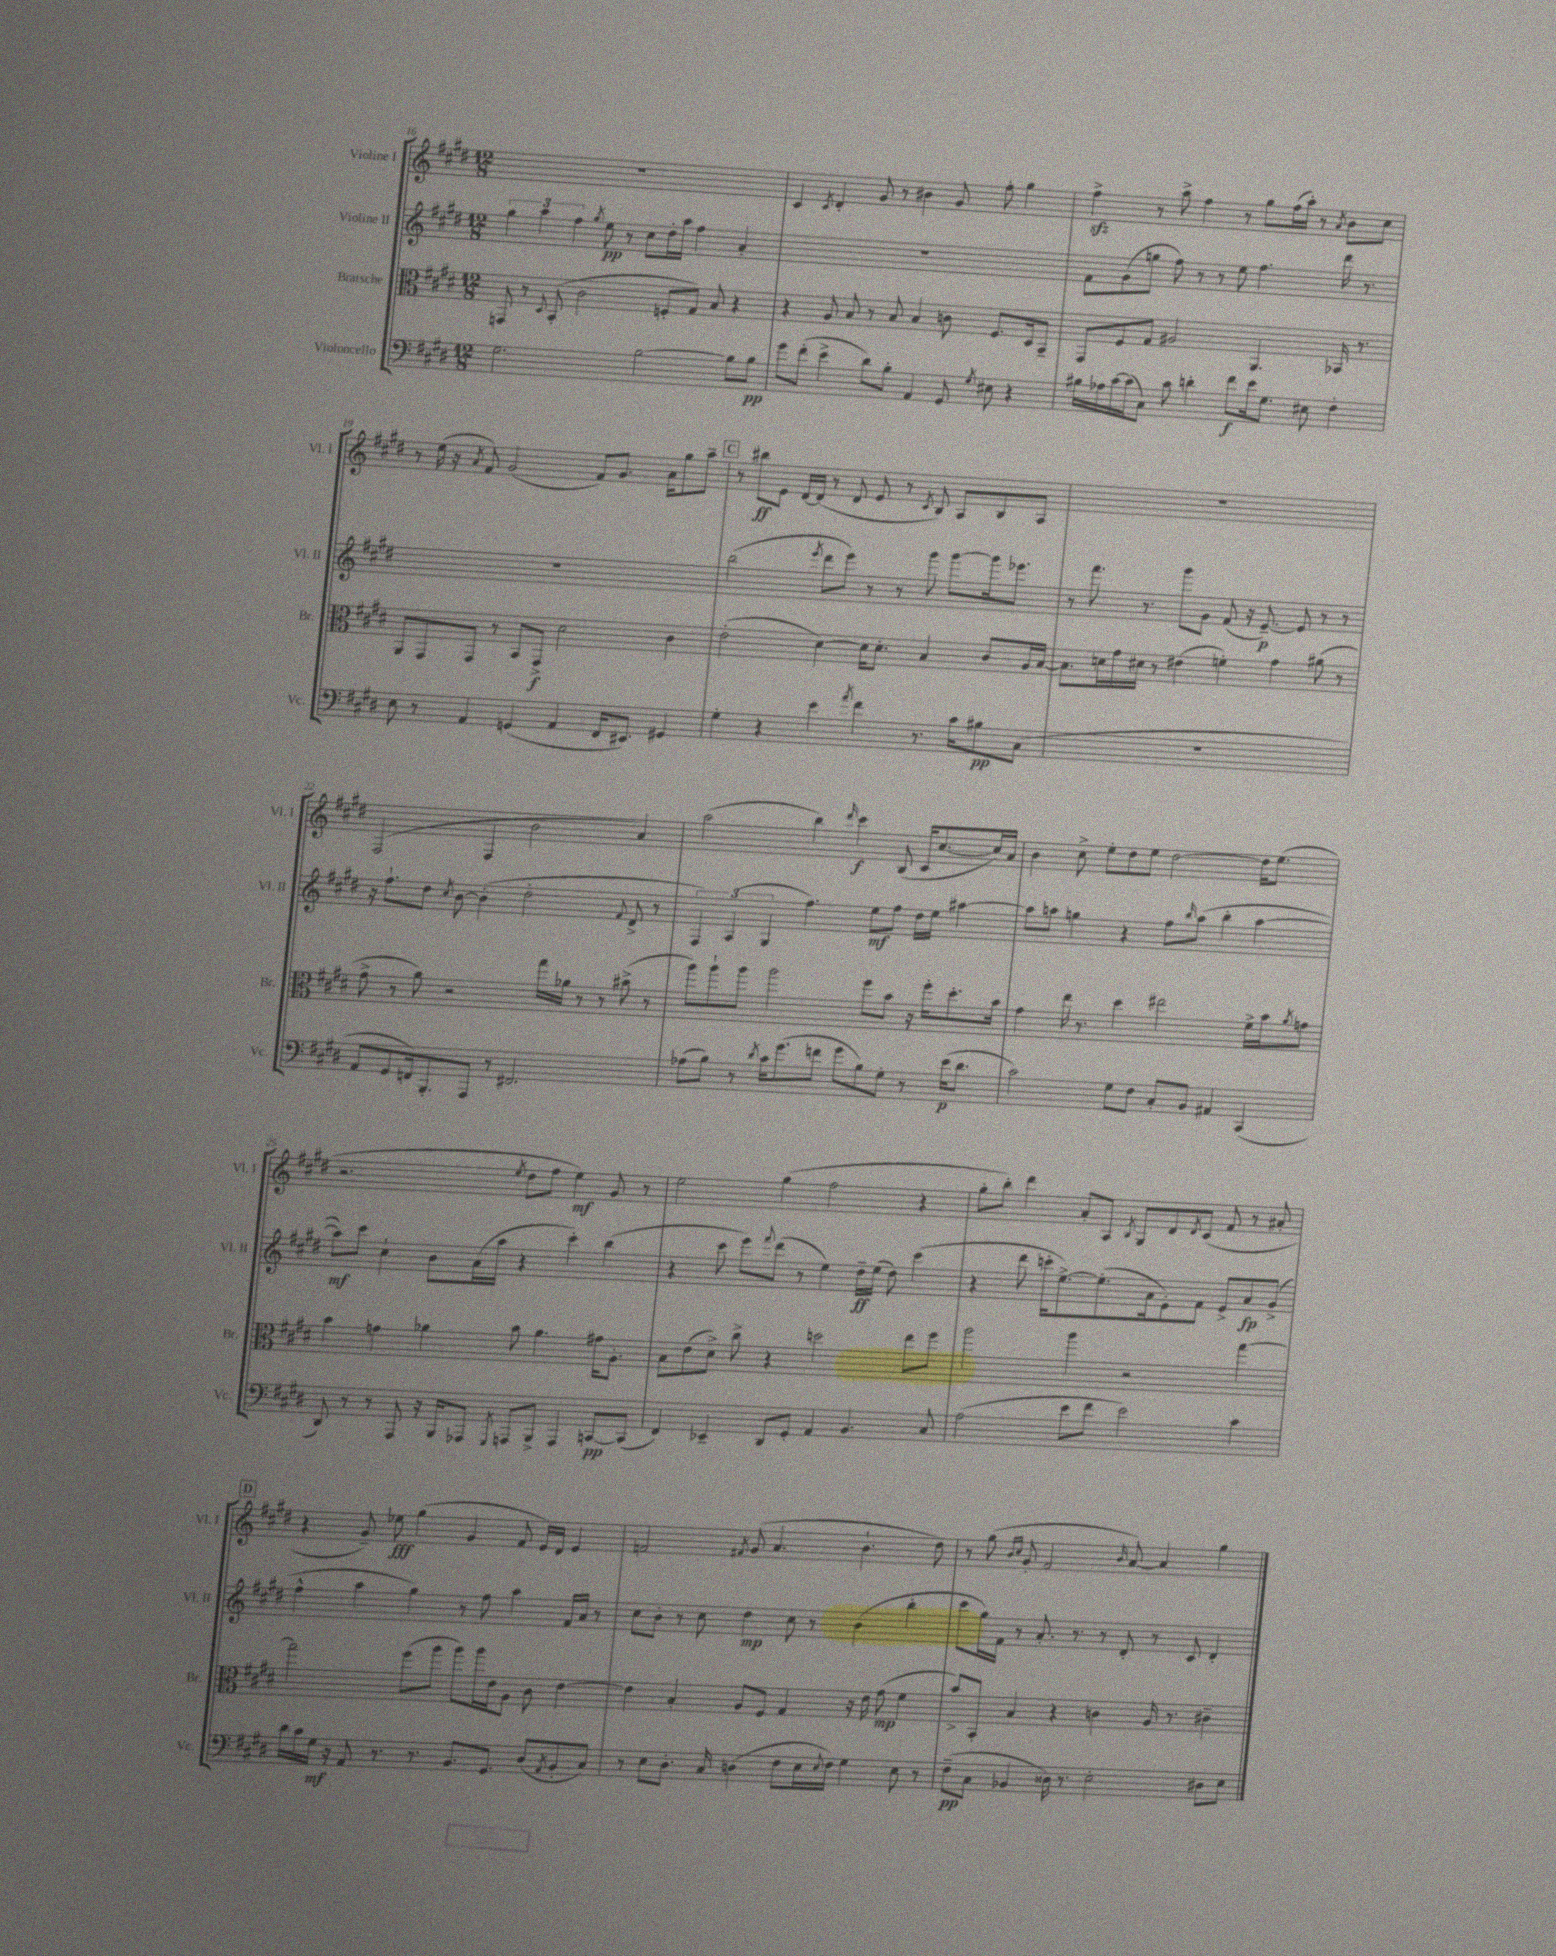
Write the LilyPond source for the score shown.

<<
\new StaffGroup <<
\new Staff = "s0" \with { instrumentName = "Violine I" shortInstrumentName = "Vl. I" } {
    \clef treble \key e \major \numericTimeSignature \time 12/8
    R1. |
    cis'4 \acciaccatura { cis'8 } dis'4-. gis'8 r8 bis'4 gis'8 fis''8-. gis''4 |
    fis''4->\sfz r8 a''8-> fis''4 r8 gis''8 fis''16( a''16-.) r8 \acciaccatura { a'8 } b'8 cis''8 |
    r8 e''16( r16 \acciaccatura { a'8 } fis'8) gis'2( fis'8) gis'8. a'16 gis''8 a''8-- |
    \mark \markup { \box "C" } r8 bis''8\ff e'8 dis'16~ dis'16( r8 dis'8 e'8 r8 \acciaccatura { cis'8 } b8) a8 b8 a8 |
    R1. |
    fis2( fis4 b'2 a'4) |
    a''2( b''4) \grace { dis'''16 } cis'''4\f b8( cis'16 cis''8.~ cis''16) a'16 |
    b'4 cis''8-> e''8-. dis''8 e''8 dis''2~ dis''16 e''8.( |
    r2. \acciaccatura { e''8 } dis''8 fis''8 e''4\mf) gis'8 r8 |
    e''2 gis''4( fis''2 r4 |
    gis''8-. b''8-.) dis'''4 a'8-. a8 \acciaccatura { b8 } gis8 dis'8 \acciaccatura { dis'8 } cis'8( fis'8 r8 ais'8-. |
    \mark \markup { \box "D" } r4 gis'8--) ees''8\fff gis''4( gis'4 fis'8 e'16) dis'16 e'4 |
    f'2 \acciaccatura { fis'8 } gis'8( a'4. b'4.-! dis''8) |
    r8 gis''8( \grace { b'16 cis''16 } gis'8-. fis'2 \grace { b'16 } a'8~) a'4 gis''4 \bar "|." |
}
\new Staff = "s1" \with { instrumentName = "Violine II" shortInstrumentName = "Vl. II" } {
    \clef treble \key e \major \numericTimeSignature \time 12/8
    \tuplet 3/2 { gis''4 a''4 fis''4 } \acciaccatura { gis''8 } e''8\pp r8 cis''8 dis''16-. a''16 fis''4 a'4-. |
    R1. |
    fis'8 gis'8( g''8 fis''8) r8 r8 e''8 fis''4. dis'''16 r8. |
    R1. |
    \mark \markup { \box "C" } b''2( \acciaccatura { e'''8 } dis'''8 e'''8) r8 r8 gis'''8 gis'''8~ gis'''16 ees'''8. |
    r8 fis'''8. r8. gis'''8 gis'8 fis'8( r16 e'8.~--\p) e'8 r8 r8 |
    r16 fis''8.-! dis''8 \acciaccatura { cis''8 } b'8~ b'4-.( dis''2-. \appoggiatura { fis'8 } dis'8-> r8 |
    \tuplet 3/2 { fis4) a4( gis4 } fis''4.) e''8\mf fis''8 dis''16 e''16 ais''4~ |
    ais''8 a''8 g''4 r4 fis''8 \grace { b''16 } a''8( b''4-. a''4~ |
    a''8\mf) cis'''8 cis''4-! b'8 a'16( a''16 r4 cis'''4-.) b''4( |
    r4 cis'''8 e'''8) \appoggiatura { fis'''8 } dis'''8( r8 e''4) dis''16--\ff e''16( dis''8) cis'''4( |
    r4 dis'''8 c'''16-. e''8.~->) e''8.-.( a'16 e'8-.) fis'8 e'8-> a'8\fp gis'8->( |
    \mark \markup { \box "D" } fis''4-^ a''4 gis''4) r8 fis''8 a''4 fis'16 a'16 r8 |
    cis''8 b'8-. r8 cis''8 dis''4\mp cis''8 r8 b'4( b''4-. |
    cis'''8 gis''16) fis'16 r8 a'8.-. r8. r8 dis'8-. r8 cis'8 dis'4-. \bar "|." |
}
\new Staff = "s2" \with { instrumentName = "Bratsche" shortInstrumentName = "Br." } {
    \clef alto \key e \major \numericTimeSignature \time 12/8
    g,8 r8 \appoggiatura { dis8 } b,8-.( cis'2 f8-. gis8) b8 r4 |
    r4 a8 b8 r8 b8 b4 c'8 fis8. dis16 b,8-- |
    gis,8 fis8 gis8 ais2 a,4. bes,16 r8. |
    a,8 gis,8 gis,8 r8 b,8 gis,8->\f dis'2 cis'4 |
    \mark \markup { \box "C" } e'2-.( dis'4~) dis'16 dis'8.-. b4 cis'8 a16 b16~ |
    b8. d'16 gis'16 dis'16 r8 eis'4( f'4-.) gis'4 ais'8( r8 |
    gis'8-> r8 a'8) r2 gis''16 aes'16 r8 r8 bis'8->( r8 |
    a''8) a''8-! a''8 a''2 fis''8 b'8 r16 fis''16-. dis''8.-. b'16 |
    gis'4 e''16 r8. dis''4 eis''2 fis'16-> b'16 \acciaccatura { a'8 } g'8 |
    b'4 g'4 aes'4 b'8 aes'4. gis'16 a8.-. |
    b8 e'8( dis'8->) cis''8-> r4 d''2 e''8 fis''8 |
    a''2 a''4 r2 gis''4~ |
    \mark \markup { \box "D" } gis''2 fis''8( a''8 a''8) a''16 e'16 a8 cis'8 e'4~ |
    e'4 b4-. a8 fis8 gis4 r16 e'16 gis'8\mp( fis'4 |
    b'8->) b,8-. b4 r4 c'4 a16 r8. cis'4-- \bar "|." |
}
\new Staff = "s3" \with { instrumentName = "Violoncello" shortInstrumentName = "Vc." } {
    \clef bass \key e \major \numericTimeSignature \time 12/8
    gis2. b2~ b8 b8\pp |
    gis'8 fis'8-.( e'4-> dis'8) b8-. a,4 gis,8 \acciaccatura { gis8 } eis8 r4 |
    bis16 aes16 cis'16~ cis'16( cis8) cis'8 d'4-. fis'8\f e'16 gis8. eis8 fis4-. |
    e8 r8 a,4 g,4( a,4 fis,16 eis,8.) gis,4 |
    \mark \markup { \box "C" } gis4-. r4 e'4 \acciaccatura { a'8 } fis'4 r8. cis'16 bis8\pp cis8( |
    R1. |
    a,8 gis,8 f,16) b,,8.-. a,,8 r8 fis,2. |
    aes8( b8) r8 \acciaccatura { dis'8 } cis'16 gis'8.( f'8 gis'8 b8) gis8-. r8 e'16\p( dis'8. |
    cis'2) gis8 fis8 cis8-. b,8 ais,4 cis,4( |
    dis,8) r8 r8 a,,8 r16 b,,16 aes,,8 \acciaccatura { gis,,8 } a,,8 b,,8-> a,,4 c,8~\pp c,8( |
    fis,4) ees,4-- dis,8 gis,8-. a,4 b,4. cis8 |
    a2( e'8 fis'8 e'2) cis'4 |
    \mark \markup { \box "D" } dis'16 cis'16 gis16\mf r16 a,8 r8. r8. b,8. gis,8. dis8( \acciaccatura { a,8 } b,8-. cis8) |
    r8 e8 dis8.-. cis16 d4( fis8 e16 \appoggiatura { e8 } fis16) gis4 e8 r8 |
    fis8--\pp( cis8 bes,4 disis16) r8. e2-. dis8 e8 \bar "|." |
}
>>
>>
\layout { \context { \Score currentBarNumber = #16 } }
